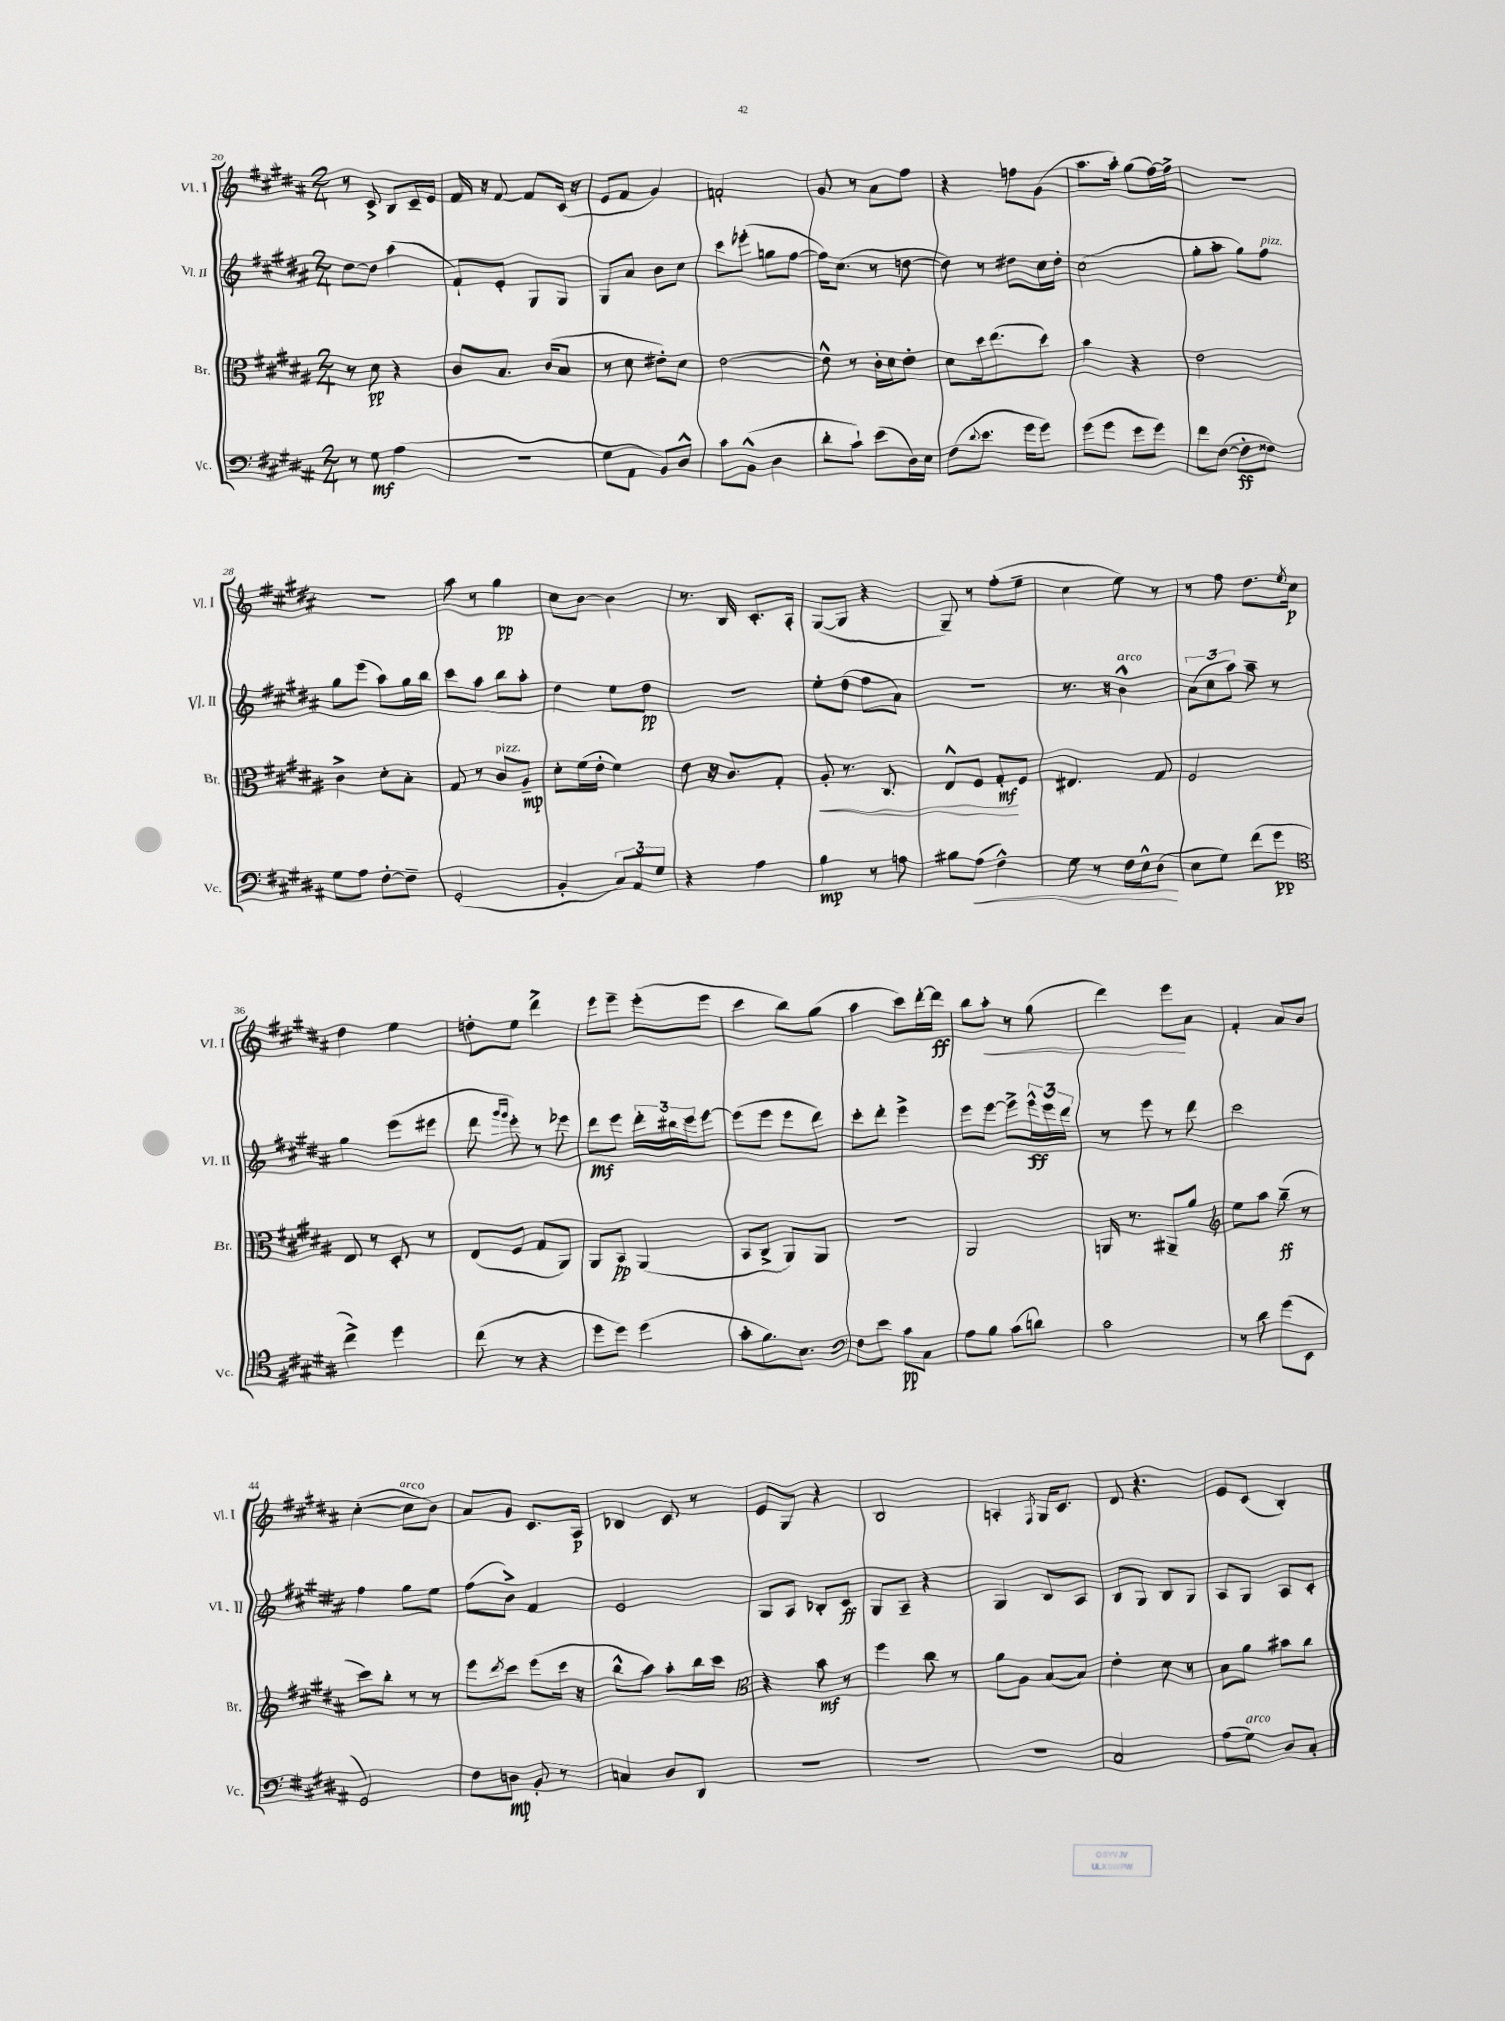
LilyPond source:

<<
\new StaffGroup <<
\new Staff = "s0" \with { instrumentName = "Vl. I" shortInstrumentName = "Vl. I" } {
    \clef treble \key b \major \numericTimeSignature \time 2/4
    r8 cis'8-> b8 cis'16-- e'16 |
    fis'16 r16 fis'8~ fis'8 cis'16( r16 |
    e'8 fis'8 gis'4) |
    f'2-. |
    gis'8 r8 ais'8 fis''8 |
    r4 f''8 gis'8( |
    ais''8. ais''16-.) gis''8( fis''16~) fis''16-> |
    R2 |
    r2 |
    ais''8 r8 gis''4\pp |
    cis''8 b'8~ b'4 |
    r8. b16 cis'8.-. ais16-. |
    gis8~( gis8 r4 |
    gis8--) r8 fis''8-.( e''8-- |
    cis''4 e''8) r8 |
    r8 fis''8 dis''8. \acciaccatura { e''8 } cis''16\p |
    dis''4 e''4 |
    d''8-. e''8 dis'''4-> |
    e'''8 e'''8-- e'''8-.( e'''8 |
    cis'''4 b''8) gis''8( |
    ais''4 cis'''8) dis'''16~-. dis'''16\ff |
    b''8 ais''8-.\< r8 gis''8( |
    dis'''4) e'''8\! ais'8 |
    fis'4-. ais'8 b'8 |
    cis''4~-.( cis''8^\markup { \italic "arco" } b'8) |
    ais'8 gis'8 cis'8. ais16\p |
    bes4 cis'8 r8 |
    e'8 gis8 r4 |
    b2 |
    a4-. \acciaccatura { fis8 } gis16 cis'8. |
    dis'8 r4. |
    e'8 cis'8( b4-.) \bar "|." |
}
\new Staff = "s1" \with { instrumentName = "Vl. II" shortInstrumentName = "Vl. II" } {
    \clef treble \key b \major \numericTimeSignature \time 2/4
    dis''8~ dis''8 ais''4( |
    fis'8-!) e'8-. gis8 gis8 |
    gis8 ais'8 b'8 cis''8 |
    cis'''8 ees'''8-.( g''8 fis''8~ |
    fis''16) cis''8.( r8 d''8~ |
    d''8) r8 dis''8 cis''16 dis''16-. |
    cis''2( |
    gis''8-. ais''8-. gis''8) fis''8^\markup { \italic "pizz." } |
    gis''8 e'''8( ais''8) gis''16 b''16 |
    cis'''8 ais''8 b''8 ais''8-. |
    dis''4 e''8 dis''8\pp |
    R2 |
    e''8-. dis''8( fis''8 ais'8) |
    R2 |
    r8. r16 b'4-^^\markup { \italic "arco" } |
    \tuplet 3/2 { ais'8( cis''8 ais''8) } ais''8-- r8 |
    gis''4 e'''8( eis'''8 |
    dis'''8 \grace { gis'''16 gis'''16 } e'''8-.) r8 ees'''8 |
    dis'''8\mf e'''8 \tuplet 3/2 { dis'''16-. bis''16 e'''16 } e'''8~ |
    e'''8( e'''8 e'''8 dis'''8) |
    cis'''8-. dis'''8-. e'''4-> |
    e'''8 e'''8~ e'''8-> \tuplet 3/2 { e'''16-^\ff e'''16 dis'''16 } |
    r8 e'''8 r8 dis'''8 |
    cis'''2 |
    fis''4 gis''8 e''8 |
    fis''8( b'8->) fis'4 |
    e'2 |
    gis8 ais8 bes8-. cis'8\ff |
    gis8 ais8-- r4 |
    gis4 b8 ais8 |
    b8 gis8 b8 gis8 |
    ais8 gis8 ais8 cis'8-. \bar "|." |
}
\new Staff = "s2" \with { instrumentName = "Br." shortInstrumentName = "Br." } {
    \clef alto \key b \major \numericTimeSignature \time 2/4
    r8 dis'8\pp r4 |
    cis'8 b8. cis'16( b8 |
    r8 dis'8 eis'8-.) dis'8 |
    e'2~ |
    e'8-^ r8 cis'16-. dis'16 e'8-. |
    dis'8 dis''16 e''8.( dis''8) |
    b'4 r4 |
    e'2 |
    cis'4-> dis'8-. b8-. |
    gis8 r8 cis'8^\markup { \italic "pizz." } ais8--\mp |
    dis'8-. fis'16( e'16-. fis'4) |
    e'8 r16 cis'8. gis8-. |
    ais8-.\< r8. cis8. |
    e8-^ fis8 gis8-.\mf\! fis8 |
    eis4. gis8 |
    fis2 |
    e8 r8 dis8-. r8 |
    e8( fis8 gis8 ais,8) |
    ais,8 b,8\pp ais,4( |
    b,8 cis8-> ais,8) ais,8 |
    R2 |
    ais,2 |
    a,16 r8. ais,8-- ais'8 |
    \clef treble e''8 ais''8 b''8--\ff( r8 |
    cis'''8) b''8-. r8 r8 |
    e'''8 \acciaccatura { dis'''8 } cis'''8 e'''8( cis'''16 r16 |
    b''8-^ ais''8) ais''8-. b''16 cis'''16 |
    \clef alto r4 b'8\mf r8 |
    fis''4 cis''8 r8 |
    ais'8 ais8 b8~( b8) |
    e'4-. dis'8 r8 |
    b8 ais'8 bis'8 cis''8 \bar "|." |
}
\new Staff = "s3" \with { instrumentName = "Vc." shortInstrumentName = "Vc." } {
    \clef bass \key b \major \numericTimeSignature \time 2/4
    r8 gis8\mf ais4( |
    r2 |
    gis8 ais,8 b,8) dis8-^ |
    cis'8 b,8-^( dis4 |
    dis'8-. cis'8-!) e'8( dis16) e16 |
    fis8( \appoggiatura { dis'8 } e'8. gis'16 gis'8) |
    gis'8( gis'8 gis'8 gis'8) |
    fis'8 fis8~( fis8-.\ff fisis8) |
    gis8 ais8 fis8~-. fis8-- |
    gis,2-.( |
    b,4-. \tuplet 3/2 { cis8) ais,8 gis8 } |
    r4 ais4 |
    b4\mp r8 a8 |
    bis8 ais8\<( fis4-^) |
    gis8 r8 fis16 e16-^ dis8\!( |
    e8 gis8) fis'8( gis'8\pp |
    \clef tenor cis''4->) dis''4 |
    cis''8( r8 r4 |
    dis''8 dis''8) dis''4( |
    gis'8-. fis'8.) b8. |
    \clef bass fis8 e'8 cis'8\pp cis8 |
    ais8 b8 cis'8( d'8) |
    cis'2 |
    r8 dis'8 gis'8( e,8 |
    gis,2) |
    fis8 d8\mp b,8-. r8 |
    c4 dis8 dis,8 |
    R2 |
    R2 |
    R2 |
    cis2 |
    ais8( gis8^\markup { \italic "arco" }) dis8 cis8-. \bar "|." |
}
>>
>>
\layout { \context { \Score currentBarNumber = #20 } }
